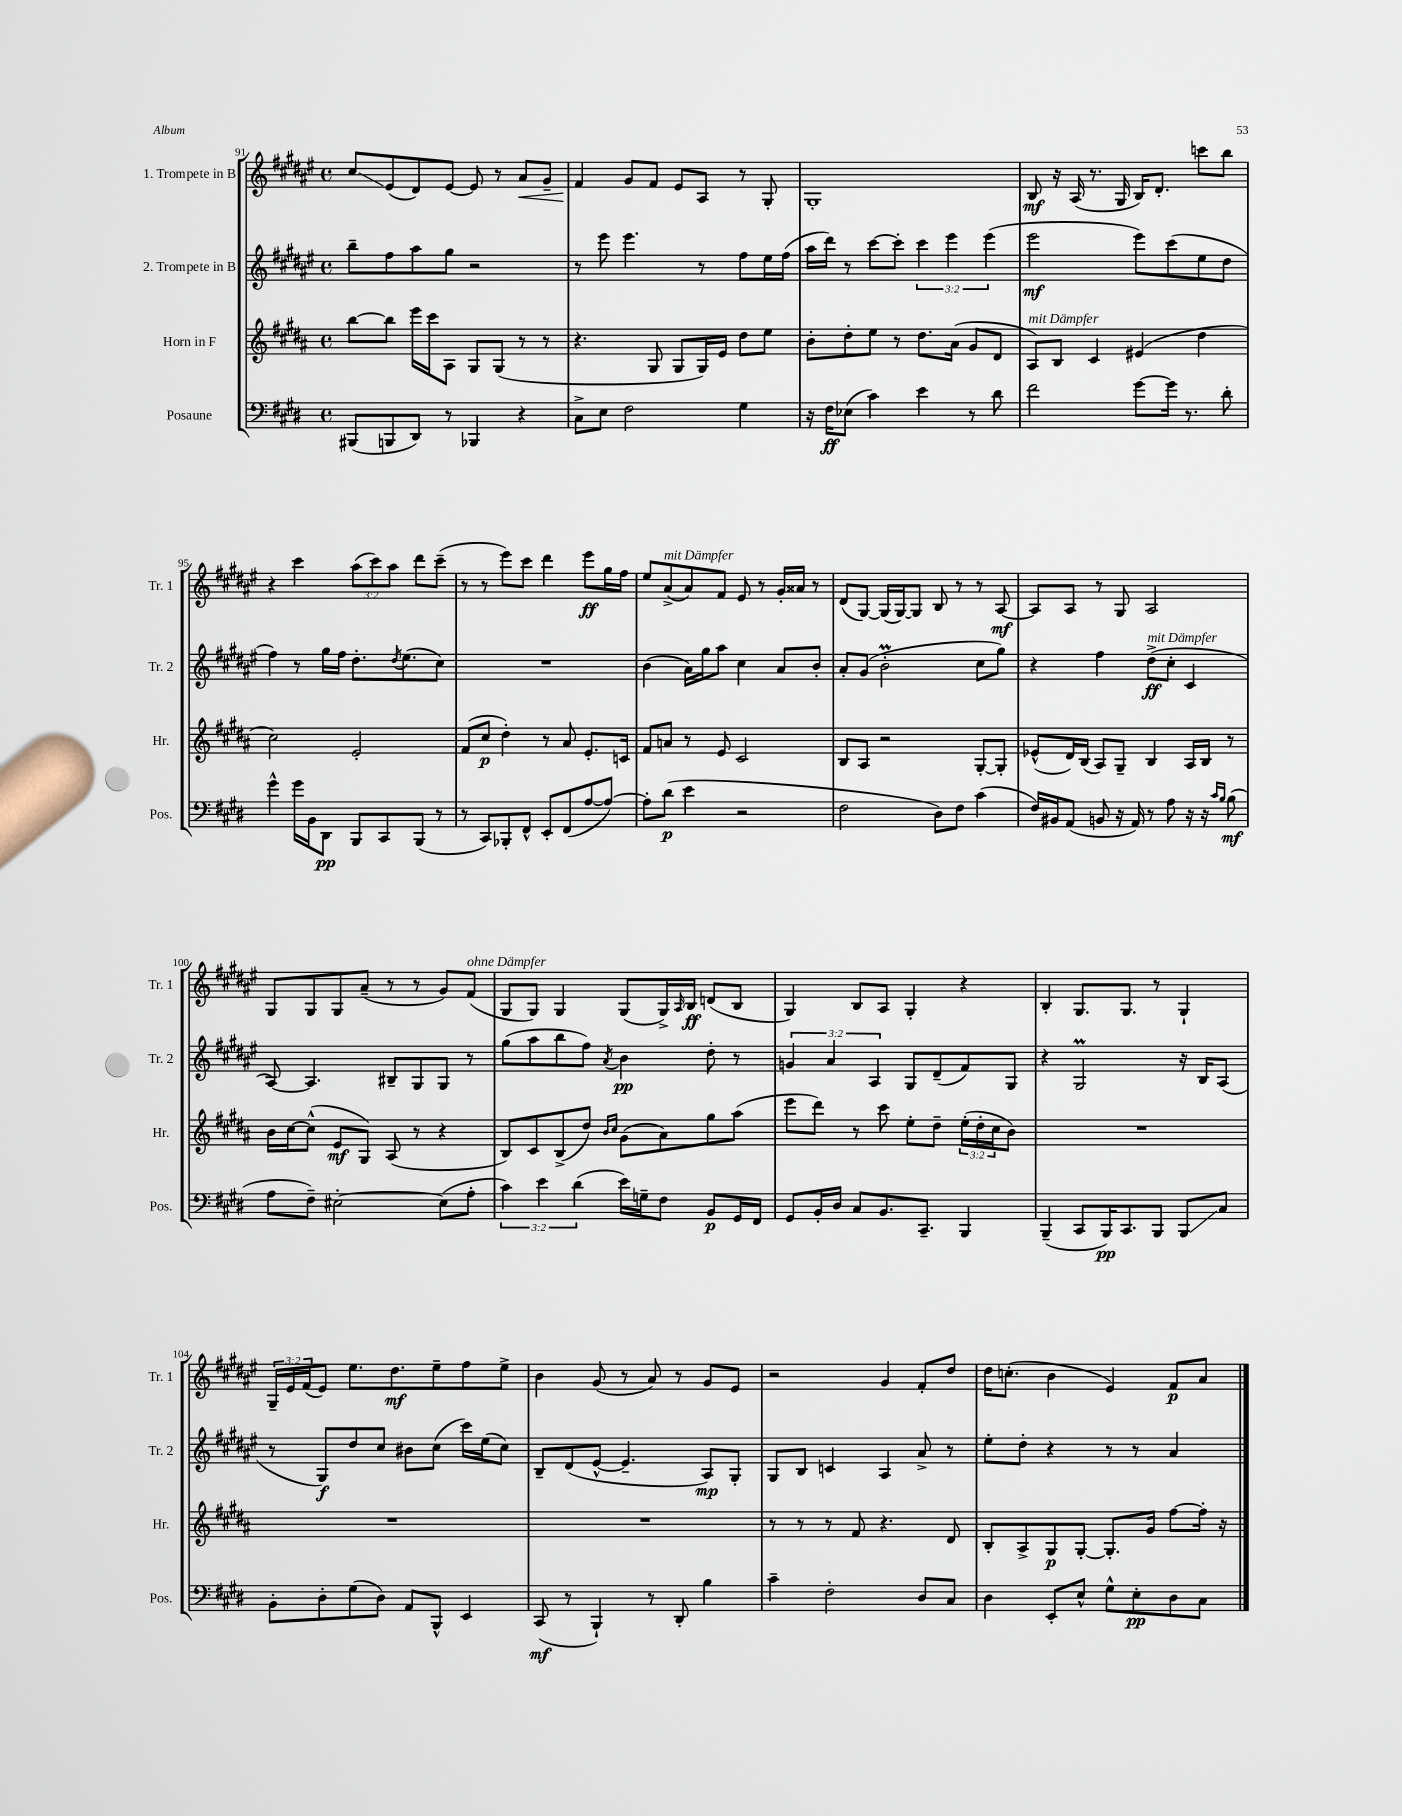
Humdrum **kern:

**kern	**kern	**kern	**kern
*staff4	*staff3	*staff2	*staff1
*clefF4	*clefG2	*clefG2	*clefG2
*k[f#c#g#d#]	*k[f#c#g#d#a#]	*k[f#c#g#d#a#e#]	*k[f#c#g#d#a#e#]
*M4/4	*M4/4	*M4/4	*M4/4
*met(c)	*met(c)	*met(c)	*met(c)
(8BBB#/L	[8bb\L	8bb~\L	8cc#/L
8BBB/	8bb\]J	8ff#\	(8e#/
8DD#/J)	16eee\LL	8aa#\	8d#/)
.	16ccc#\J	.	.
8r	8A#\J	8gg#\J	[8e#/J
4BBB-/	8G#/L	2r	8e#/]
.	(8G#/J	.	8r
4r	8r	.	8a#/L
.	8r	.	8g#~/J
=	=	=	=
8C#^\L	4.r	8r	4f#/
8E\J	.	8eee#\	.
2F#\	.	4.eee#\	8g#/L
.	8G#/	.	8f#/J
.	8G#/L	.	8e#/L
.	16G#/L)	8r	8A#/J
.	16e/JJ	.	.
4G#\	8dd#\L	8ff#\L	8r
.	8ee\J	16ee#\L	8G#'/
.	.	(16ff#\JJ	.
=	=	=	=
16r	8b'\L	16aa#\LL	1G#'
16F#\LK	.	16ddd#\JJ)	.
(8E-\J	8dd#'\	8r	.
4c#\)	8ee\J	[8ccc#\L	.
.	8r	8ccc#'\]J	.
4e\	8.dd#\L	6ccc#\	.
.	.	6eee#\	.
.	(16a#\Jk	.	.
8r	8g#/L	.	.
.	.	(6eee#\	.
8d#\	8d#/J	.	.
=	=	=	=
2f#\	8A#/L)	2eee#\	8B/
.	8B/J	.	16r
.	.	.	(16A#/
.	4c#/	.	8.r
.	.	.	16G#/
[8g#\L	(4e#/	8eee#\L)	16B/LK)
.	.	.	8.d#'/J
16g#\]Jk	.	(8ccc#\	.
8.r	.	.	.
.	4dd#\	8ee#\	8ccc\L
8d#'\	.	8dd#\J	8bb\J
=	=	=	=
4g#^^\	2cc#\)	4ff#\)	4r
16g#\LL	.	8r	4ccc#\
16BB\J	.	.	.
8DD#\J	.	16gg#\LL	.
.	.	16ff#\JJ	.
8BBB/L	2e'/	8.dd#'\L	(12aa#\L
.	.	.	12ccc#\)
8CC#/	.	.	.
.	.	.	12aa#\J
.	.	8qdd#/	.
.	.	(8.ee#\	.
(8BBB/J	.	.	8ddd#\L
8r	.	8cc#\J)	(8ccc#~\J
=	=	=	=
8r	(8f#/L	1r	8r
8CC#/L)	8cc#/J	.	8r
8BBB-'/	4dd#'\)	.	8eee#\L)
8FF#^^/J	.	.	8ccc#\J
8EE'/L	8r	.	4ddd#\
(8FF#/	8a#/	.	.
[8A/	8.e'/L	.	8eee#\L
8A/_J)	.	.	16gg#\L
.	16c/Jk	.	16ff#\JJ
=	=	=	=
8A'\]L	8f#/L	(4b\	8ee#/L
(8d#\J	8a/J	.	(8a#^/
4e\	8r	16a#\LL)	8a#/)
.	.	16gg#\J	.
.	8e/	8aa#\J	8f#/J
2r	2c#/	4cc#\	8e#/
.	.	.	8r
.	.	8a#/L	16g#'/LL
.	.	.	16a##/JJ
.	.	8b'/J	8r
=	=	=	=
2F#\	8B/L	8a#'/L	(8d#/L
.	8A#/J	(8g#/J	[8G#/J)
.	2r	2b'\	(16G#/]LL
.	.	.	[16G#/J)
.	.	.	8G#/]J
8D#\L)	.	.	8B/
8F#\J	.	.	8r
(4c#\	[8G#'/L	8cc#\L	8r
.	8G#'/]J	8gg#\J)	[8A#/
=	=	=	=
16F#/LL)	(8e-^^/L	4r	8A#/]L
16BB#/J	.	.	.
(8AA/J	16d#/L)	.	8A#/J
.	(16B/JJ	.	.
8BB/	8A#/L)	4ff#\	8r
16r	8G#~/J	.	8G#/
16AA/)	.	.	.
8r	4B/	(8dd#^\L	2A#/
8A\	.	8cc#'\J	.
16r	16A#/LL	4c#/	.
16r	16B/JJ	.	.
16qqc#/LL	.	.	.
16qqB/JJ	.	.	.
(8B\	8r	.	.
=	=	=	=
8A\L	16b\LL	[8A#/)	8G#/L
.	[16cc#\J	.	.
8F#~\J)	(8cc#^^\]J	4.A#/]	8G#/
[2E#'\	8e/L	.	8G#/
.	8G#/J)	.	(8a#~/J
.	(8A#/	8B#~/L	8r
.	8r	8G#/	8r
(8E#\]L	4r	8G#/J	8g#/L)
8A'\J	.	8r	(8f#/J
=	=	=	=
6c#\)	8B/L)	(8gg#\L	8G#/L
.	8c#/	8aa#\	8G#/J)
6e\	.	.	.
.	(8B^/	8bb\	4G#/
(6d#\	.	.	.
.	8dd#/J)	8ff#\J)	.
.	16qqb/LL	.	.
.	16qqcc#/JJ	8qa#/	.
16e\LL)	(8g#\L	4b\	(8G#/L
16G~\J	.	.	.
8F#\J	8a#\)	.	16G#^/L)
.	.	.	16qqA#/
.	.	.	16B/JJ
8BB/L	8gg#\	8dd#'\	(8d/L
16GG#/L	(8aa#\J	8r	8B/J
16FF#/JJ	.	.	.
=	=	=	=
8GG#/L	8eee\L	6g/	4G#/)
16BB'/L	8ddd#\J)	.	.
.	.	6a#/	.
16D#/JJ	.	.	.
8C#/L	8r	.	8B/L
.	.	6A#/	.
8.BB/	8ccc#\	.	8A#/J
.	8ee'\L	8G#/L	4G#'/
8.CC#~/J	.	.	.
.	8dd#~\J	(8d#~/	.
4BBB/	(24ee'\LL	8f#/)	4r
.	24dd#'\	.	.
.	24cc#\J	.	.
.	8b\J)	8G#/J	.
=	=	=	=
(4BBB~/	1r	4r	4B'/
8CC#/L	.	2G#/	8.G#/L
16BBB/K)	.	.	.
8.CC#/	.	.	8.G#/J
8BBB/J	.	.	8r
8BBB/L	.	16r	4G#`/
.	.	16B/LK	.
8C#/J	.	(8A#/J	.
=	=	=	=
8BB'\L	1r	8r	24G#~/LL
.	.	.	24e#/
.	.	.	(24f#/J
8D#'\	.	8G#/L)	8e#/J)
(8G#\	.	8dd#/	8.ee#\L
8D#\J)	.	8cc#/J	.
.	.	.	8.dd#\
8AA/L	.	8b#\L	.
8BBB^^/J	.	(8cc#\J	8ee#~\
4EE/	.	16ccc#\LL)	8ff#\
.	.	(16ee#\J	.
.	.	8cc#\J)	8ee#^\J
=	=	=	=
(8CC#/	1r	8B~/L	4b\
8r	.	(8d#/	.
4BBB`/)	.	[8e#^^/J	(8g#/
.	.	4.e#~/]	8r
8r	.	.	8a#/)
8DD#'/	.	.	8r
4B\	.	8A#/L)	8g#/L
.	.	8G#'/J	8e#/J
=	=	=	=
4c#~\	8r	8G#/L	2r
.	8r	8B/J	.
2F#'\	8r	4c/	.
.	8f#/	.	.
.	4.r	4A#/	4g#/
8D#/L	.	8a#^/	8f#'/L
8C#/J	8d#/	8r	8dd#/J
=	=	=	=
4D#\	8B'/L	8ee#'\L	16dd#\LK
.	.	.	(8.cc'\J
.	8A#^/	8dd#'\J	.
8EE'/L	8G#/	4r	4b\
8E^^/J	[8G#'/J	.	.
8G#^^\L	8.G#'/]L	8r	4e#/)
8E'\	.	8r	.
.	16g#/Jk	.	.
8D#\	[8ff#\L	4a#/	8f#/L
8C#\J	16ff#'\]Jk	.	8a#/J
.	16r	.	.
==	==	==	==
*-	*-	*-	*-
